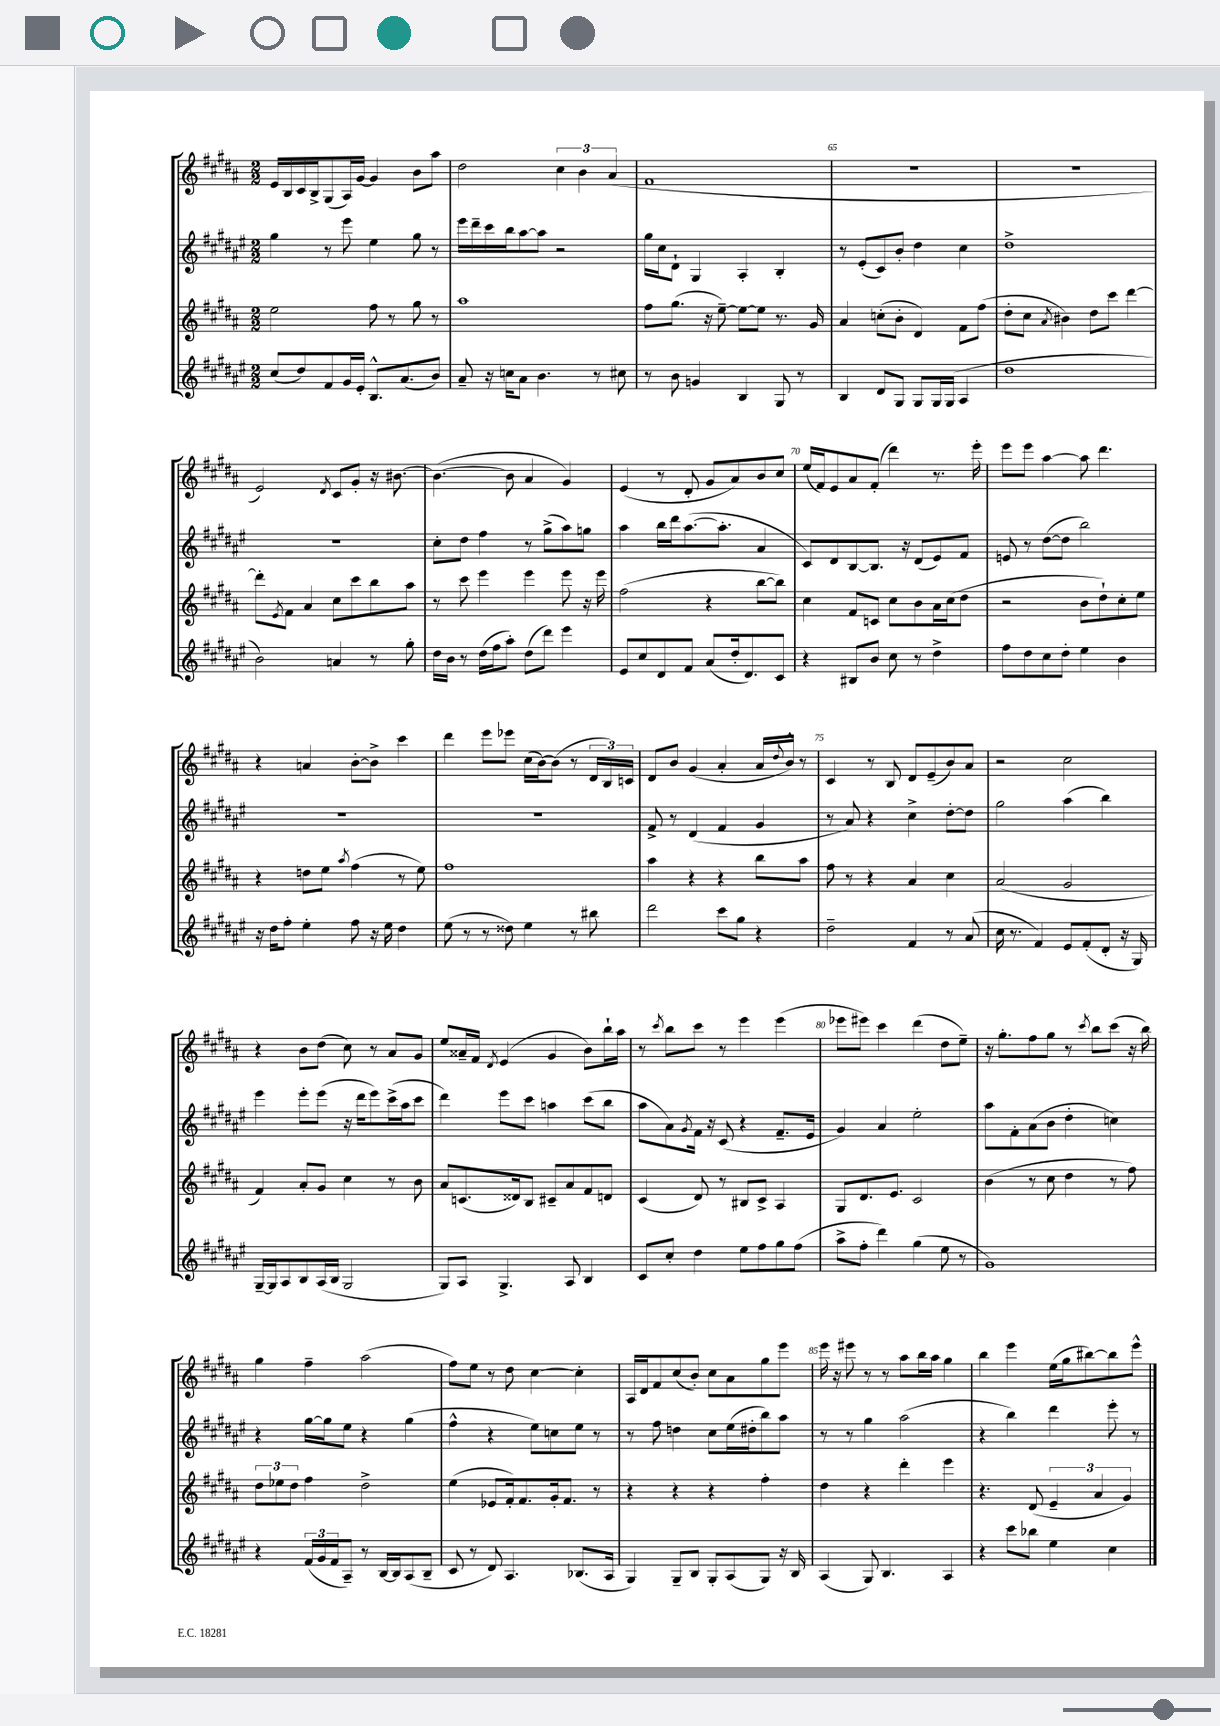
<<
\new StaffGroup <<
\new Staff = "s0" {
    \clef treble \key b \major \numericTimeSignature \time 2/2
    e'16 b16 cis'16 b16-> gis8( ais16) gis'16~ gis'4 b'8 ais''8 |
    dis''2 \tuplet 3/2 { cis''4 b'4 ais'4( } |
    fis'1 |
    R1 |
    r1 |
    e'2) \acciaccatura { dis'8 } cis'8 gis'8-. r16 bis'8.~ |
    bis'4.~( bis'8 ais'4 gis'4) |
    e'4( r8 dis'8-. gis'8 ais'8) b'8 cis''8 |
    e''16( fis'16) e'8 ais'8 fis'8-.( dis'''4) r8. e'''16-. |
    e'''8 e'''8 ais''4~ ais''8 dis'''4. |
    r4 a'4 b'8~-. b'8-> cis'''4 |
    dis'''4 e'''8 ees'''8 cis''16( b'16~) b'8( r8 \tuplet 3/2 { dis'16 b16) c'16 } |
    dis'8 b'8 gis'4( ais'4-. ais'16 \appoggiatura { dis''8 } b'16-^) r8 |
    cis'4 r8 b8 dis'8 e'8--( b'8) ais'8 |
    r2 cis''2 |
    r4 b'8 dis''8( cis''8) r8 ais'8 gis'8 |
    e''8 aisis'16-- fis'16 \acciaccatura { dis'8 } e'4( gis'4 b'8) b''16-! ais''16 |
    r8 \acciaccatura { cis'''8 } b''8 cis'''8 r8 e'''4 e'''4( |
    ees'''8 eis'''8) cis'''4 dis'''4( dis''8 e''8--) |
    r16 gis''8.-. fis''8 gis''8 r8 \acciaccatura { cis'''8 } b''8 cis'''8( r16 b''16) |
    gis''4 fis''4-- ais''2( |
    fis''8) e''8 r8 dis''8 cis''4~ cis''4-. |
    ais16 dis'16 fis'8 cis''8( b'8-.) cis''8 ais'8 gis''8 e'''8 |
    e'''16 r16 eis'''8 r8 r8 ais''8 b''16 ais''16 gis''4 |
    b''4 e'''4 e''16( gis''16 bis''8~) bis''8 e'''8-^ \bar "|." |
}
\new Staff = "s1" {
    \clef treble \key fis \major \numericTimeSignature \time 2/2
    gis''4 r8 eis'''8 eis''4 gis''8 r8 |
    eis'''16 dis'''16-- cis'''16 b''16 ais''8~ ais''8 r2 |
    gis''16 cis''16 dis'8-! gis4 ais4-. b4-. |
    r8 eis'8-.( cis'8) b'8-. dis''4 cis''4 |
    dis''1-> |
    r1 |
    cis''8-. dis''8 fis''4 r8 gis''8->( ais''8) g''8 |
    ais''4 b''16 dis'''16 ais''8.~( ais''8.-. ais'4 |
    cis'8) dis'8 b8~ b8. r16 dis'8( eis'8) fis'8 |
    e'8 r8 dis''8~( dis''8 b''2) |
    R1 |
    R1 |
    fis'8-> r8 dis'4( fis'4 gis'4 |
    r8 ais'8) r4 cis''4-> dis''8~-. dis''8 |
    gis''2 ais''4( b''4) |
    eis'''4 eis'''8-. eis'''8( r16 dis'''16 eis'''8) cis'''16->( ais''16 cis'''8 |
    dis'''4) eis'''8 cis'''8 a''4 cis'''8( b''8 |
    ais''8 ais'8) \acciaccatura { gis'8 } fis'16 r16 cis'8( r4 fis'8.-- eis'16 |
    gis'4) ais'4 eis''2-. |
    ais''8 fis'8-. ais'8( b'8 dis''4-. c''4) |
    r4 gis''16~ gis''16 eis''8 r4 gis''4( |
    fis''4-^ r4 eis''8) c''8 eis''8 r8 |
    r8 fis''8 d''4 cis''8 eis''16( dis''16-. b''8) ais''8 |
    r8 r8 gis''4 ais''2( |
    r4 b''4) dis'''4 eis'''8-. r8 \bar "|." |
}
\new Staff = "s2" {
    \clef treble \key b \major \numericTimeSignature \time 2/2
    e''2 fis''8 r8 gis''8 r8 |
    ais''1 |
    fis''8 gis''8.( r16 e''8~--) e''8~ e''8 r8. gis'16 |
    ais'4 c''8-.( b'8-. dis'4) fis'8 fis''8( |
    dis''8-. cis''8 \acciaccatura { ais'8 } bis'4) dis''8 cis'''8 dis'''4~ |
    dis'''8-. \acciaccatura { e'8 } fis'8 ais'4 cis''8 cis'''8 b''8 ais''8 |
    r8 cis'''8 e'''4 e'''4 e'''8 r16 e'''16 |
    fis''2( r4 b''8~ b''8) |
    cis''4 fis'8 c'8 cis''8 b'8 ais'16 cis''16( dis''8 |
    r2 b'8 dis''8-!) cis''8-. e''8 |
    r4 d''8 e''8 \acciaccatura { ais''8 } fis''4( r8 e''8) |
    fis''1 |
    ais''4 r4 r4 b''8 ais''8 |
    fis''8 r8 r4 ais'4 cis''4 |
    ais'2( gis'2 |
    fis'4) ais'8-. gis'8 cis''4 r8 b'8 |
    ais'8 c'8.( disis'16) b8 cis'8-- ais'8 fis'8 d'8 |
    cis'4( dis'8) r8 bis8 cis'8-> ais4 |
    gis8 dis'8. e'8. cis'2 |
    b'4( r8 cis''8 dis''4 r8 fis''8) |
    \tuplet 3/2 { dis''8 ees''8 dis''8 } fis''4 dis''2-> |
    e''4( ees'8 fis'16-.) fis'8. gis'16-. fis'8. r8 |
    r4 r4 r4 fis''4-. |
    dis''4 r4 dis'''4-. e'''4 |
    r4. dis'8( \tuplet 3/2 { e'4-- ais'4 gis'4) } \bar "|." |
}
\new Staff = "s3" {
    \clef treble \key fis \major \numericTimeSignature \time 2/2
    cis''8( dis''8) fis'8 gis'16 eis'16-. b8.-^ ais'8.( b'8) |
    ais'8-- r16 c''16 ais'8 b'4. r8 cis''8 |
    r8 b'8 g'4 b4 gis8 r8 |
    b4 dis'8 gis8 gis8 gis16 gis16( ais4 |
    dis''1 |
    b'2) a'4 r8 gis''8-. |
    dis''16 b'16 r8 dis''16( fis''16 ais''8-.) dis''8( dis'''8) eis'''4 |
    eis'8 cis''8 dis'8 fis'8 ais'8( dis''16-. dis'8.) cis'8 |
    r4 bis8 b'8 cis''8 r8 dis''4-> |
    fis''8 dis''8 cis''8 dis''8-. eis''4 b'4 |
    r16 dis''16 fis''8-. eis''4-. fis''8 r16 eis''16 dis''4 |
    eis''8( r8 r8 disis''8) eis''4 r8 bis''8 |
    dis'''2 cis'''8 gis''8 r4 |
    dis''2-- fis'4 r8 ais'8( |
    cis''16 r8. fis'4) eis'8 fis'8-.( dis'8-. r16 gis16) |
    gis16~-- gis16 ais8 b8 ais16( b16 gis2 |
    gis8) ais8 gis4.-> ais8 b4 |
    cis'8 cis''8-. dis''4 eis''8 fis''8 gis''8 fis''8( |
    ais''8-> fis''8-. dis'''4) gis''4( eis''8 r8 |
    gis'1) |
    r4 \tuplet 3/2 { fis'16( gis'16 fis'16 } ais8--) r8 b16~ b16 ais8( b8-- |
    cis'8 r8 dis'8) ais4. bes8.( ais16 |
    gis4) gis8-- b8 gis8-. ais8( gis8) r16 b16 |
    ais4( gis8) b4. ais4 |
    r4 cis'''8 bes''8 eis''4 cis''4 \bar "|." |
}
>>
>>
\layout { \context { \Score currentBarNumber = #62 \override BarNumber.break-visibility = ##(#f #t #t) barNumberVisibility = #(every-nth-bar-number-visible 5) } }
